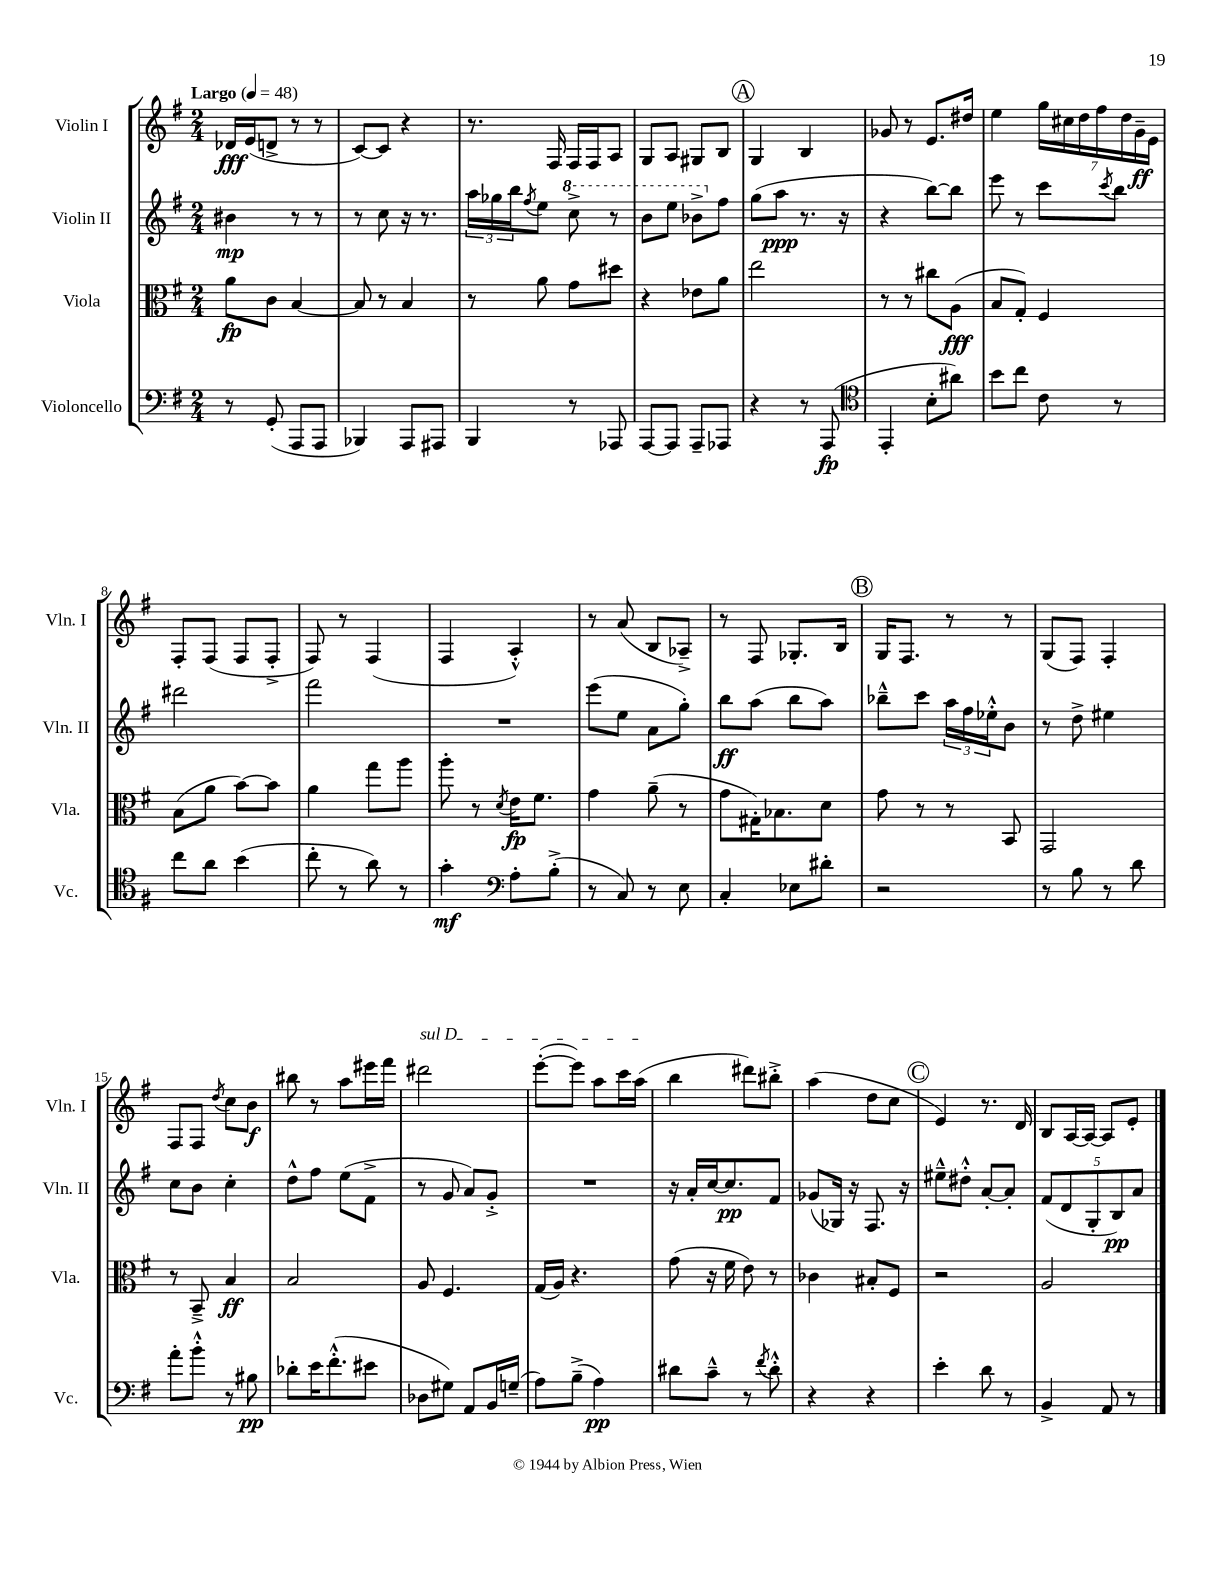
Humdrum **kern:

**kern	**kern	**kern	**kern
*staff4	*staff3	*staff2	*staff1
*clefF4	*clefC3	*clefG2	*clefG2
*k[f#]	*k[f#]	*k[f#]	*k[f#]
*M2/4	*M2/4	*M2/4	*M2/4
*MM48	*MM48	*MM48	*MM48
8r	8a\L	4b#\	16d-/LL
.	.	.	(16e/J
(8GG'/	8c\J	.	8d^/J
8AAA/L	[4B/	8r	8r
8AAA/J	.	8r	8r
=	=	=	=
4BBB-/)	8B/]	8r	[8c/L)
.	8r	8cc\	8c/]J
8AAA/L	4B/	16r	4r
.	.	8.r	.
8AAA#/J	.	.	.
=	=	=	=
4BBB/	8r	24aa\LL	8.r
.	.	24gg-\	.
.	.	24bb\J	.
.	.	8qff#/	.
.	8a\	8ee\J	.
.	.	.	16F#/
8r	8g\L	8ccc^\	16F#/LL
.	.	.	16F#/J
8AAA-/	8dd#\J	8r	8A/J
=	=	=	=
[8AAA/L	4r	8bb\L	8G/L
8AAA/]J	.	8eee\J	8A/J
8AAA~/L	8e-\L	8bb-^\L	8G#/L
8AAA-/J	8a\J	8ff#\J	8B/J
=	=	=	=
4r	2ee\	(8gg\L	4G/
.	.	8aa\J	.
8r	.	8.r	4B/
(8AAA/	.	.	.
.	.	16r	.
=	=	=	=
*clefC4	*	*	*
4EE'/	8r	4r	8g-/
.	8r	.	8r
8B'\L	8cc#\L	[8bb\L)	8.e/L
8a#\J)	(8A\J	8bb\]J	.
.	.	.	16dd#/Jk
=	=	=	=
8b\L	8B/L	8eee\	4ee\
8cc\J	8G'/J)	8r	.
8c\	4F#/	8ccc\L	28gg\LL
.	.	.	28cc#\
.	.	.	28dd\
.	.	.	28ff#\
.	.	8qccc/	.
8r	.	8bb\J	.
.	.	.	28dd\
.	.	.	28g~\
.	.	.	28e\JJ
=	=	=	=
8cc\L	(8B\L	2ddd#\	8F#'/L
8a\J	8a\J	.	(8F#/J
(4b\	[8b\L)	.	8F#/L
.	8b\]J	.	8F#'^/J
=	=	=	=
8cc'\	4a\	2fff#\	8F#/)
8r	.	.	8r
8a\)	8gg\L	.	(4F#/
8r	8aa\J	.	.
=	=	=	=
4g'\	8aa'\	2r	4F#/
.	8r	.	.
*clefF4	*	*	*
.	8qd/	.	.
8A'\L	16e\LK	.	4A'^^/)
.	8.f#\J	.	.
(8B'^\J	.	.	.
=	=	=	=
8r	4g\	(8eee\L	8r
8C/)	.	8ee\J	(8a/
8r	(8a~\	8a\L	8B/L
8E\	8r	8gg'\J)	8A-~^/J)
=	=	=	=
4C'/	8g\L	8bb\L	8r
.	16G#'\K)	(8aa\J	8F#/
.	8.B-\	.	.
8E-\L	.	8bb\L	8.G-'/L
8d#'\J	8d\J	8aa\J)	.
.	.	.	16B/Jk
=	=	=	=
2r	8g\	8bb-~^^\L	16G/LK
.	.	.	8.F#/J
.	8r	8ccc\J	.
.	8r	24aa\LL	8r
.	.	24ff#\	.
.	.	24ee-'^^\J	.
.	8BB/	8b\J	8r
=	=	=	=
8r	2GG/	8r	(8G/L
8B\	.	8dd^\	8F#/J)
8r	.	4ee#\	4F#'/
8d\	.	.	.
=	=	=	=
8a'\L	8r	8cc\L	8F#/L
8b'^^\J	8BB~^/	8b\J	8F#/J
.	.	.	8qdd/
8r	4B/	4cc'\	8cc\L
8B#\	.	.	8b\J
=	=	=	=
8d-'\L	2B/	8dd^^\L	8bb#\
16e\K	.	8ff#\J	8r
(8.f#'^^\	.	.	.
.	.	(8ee\L	8aa\L
8e#\J	.	8f#^\J	16eee#\L
.	.	.	16fff#\JJ
=	=	=	=
8D-\L	8A/	8r	2ddd#\
8G#\J)	4.F#/	8g/	.
8AA/L	.	8a/L)	.
16BB/L	.	8g'^/J	.
(16G~/JJ	.	.	.
=	=	=	=
8A\L)	(16G/LL	2r	([8eee'\L
.	16A/JJ)	.	.
(8B~^\J	4.r	.	8eee\]J)
4A\)	.	.	8aa\L
.	.	.	16ccc\L
.	.	.	(16aa\JJ
=	=	=	=
8d#\L	(8g\	16r	4bb\
.	.	16a'/LL	.
8c~^^\J	16r	[16cc/J	.
.	16f#\	8.cc/]	.
8r	8e\)	.	8ddd#\L)
8qf#/	.	.	.
8d#'^^\	8r	8f#/J	8bb#'^\J
=	=	=	=
4r	4c-\	(8g-/L	(4aa\
.	.	16G-/Jk)	.
.	.	16r	.
4r	8B#'/L	8.F#/	8dd\L
.	8F#/J	.	8cc\J
.	.	16r	.
=	=	=	=
4e'\	2r	8ee#~^^\L	4e/)
.	.	8dd#'^^\J	.
8d\	.	[8a'/L	8.r
8r	.	8a'/]J	.
.	.	.	16d/
=	=	=	=
4BB^/	2A/	(10f#/L	8B/L
.	.	10d/	.
.	.	.	[16A/L
.	.	.	16A/_JJ
.	.	10G'/	.
8AA/	.	.	8A/]L
.	.	10B/)	.
8r	.	.	8e'/J
.	.	10a/J	.
==	==	==	==
*-	*-	*-	*-
